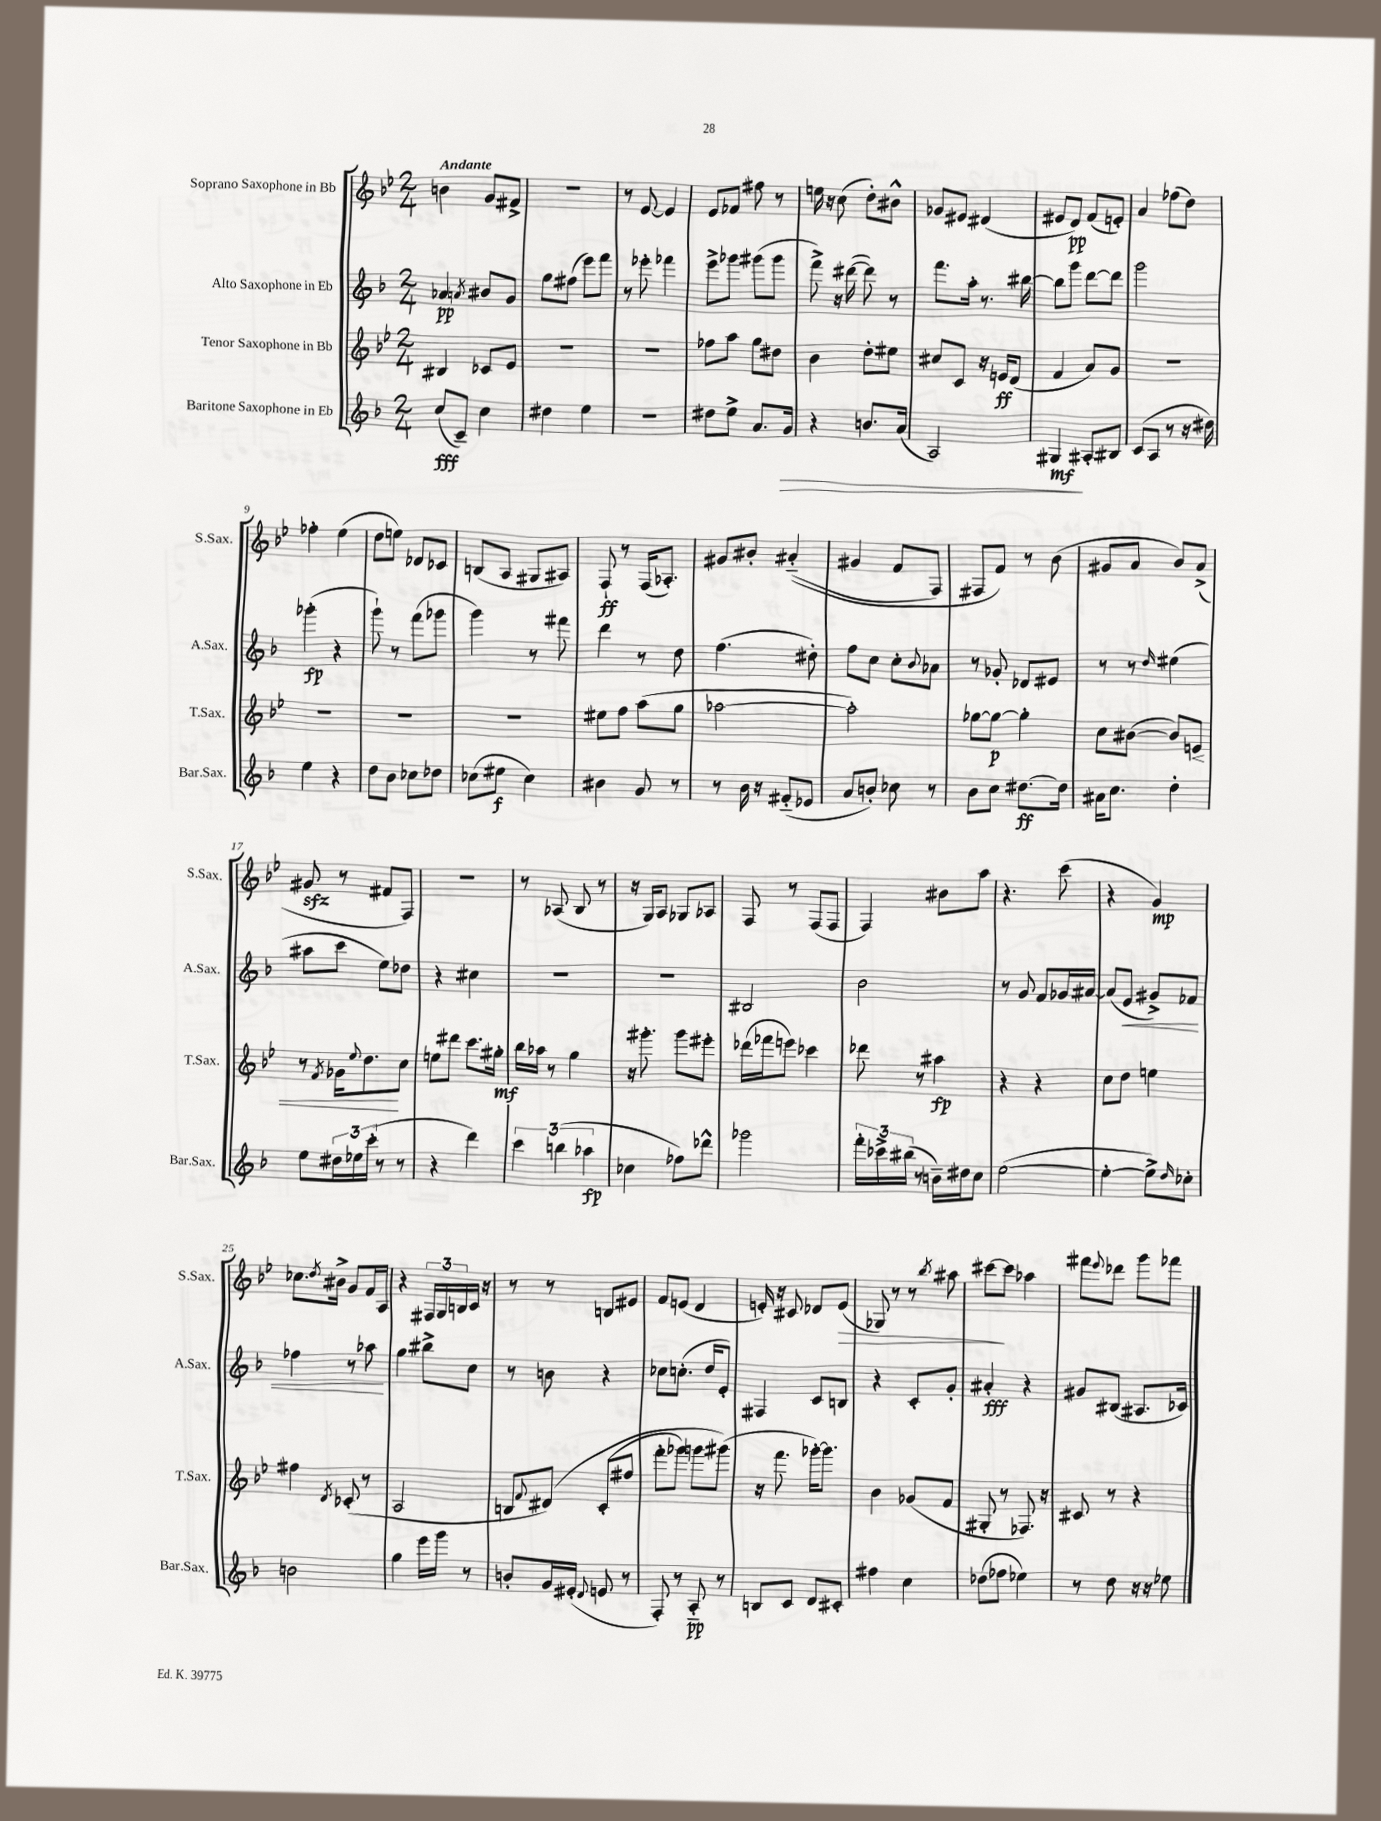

**kern	**dynam	**kern	**dynam	**kern	**dynam	**kern	**dynam
*part4	*part4	*part3	*part3	*part2	*part2	*part1	*part1
*staff4	*staff4	*staff3	*staff3	*staff2	*staff2	*staff1	*staff1
*I"Baritone Saxophone in Eb	*	*I"Tenor Saxophone in Bb	*	*I"Alto Saxophone in Eb	*	*I"Soprano Saxophone in Bb	*
*I'Bar.Sax.	*	*I'T.Sax.	*	*I'A.Sax.	*	*I'S.Sax.	*
*clefG2	*	*clefG2	*	*clefG2	*	*clefG2	*
*k[b-]	*	*k[b-e-]	*	*k[b-]	*	*k[b-e-]	*
*M2/4	*	*M2/4	*	*M2/4	*	*M2/4	*
=1	=1	=1	=1	=1	=1	=1	=1
!	!	!	!	!	!	!LO:TX:a:B:t=Andante	!
(8cc/L	fff	4B#X/	.	4a-X/	pp	4bn\	.
8c~/J)	.	.	.	.	.	.	.
.	.	.	.	8qan/	.	.	.
4cc\	.	8c-X/L	.	8b#X/L	.	8g/L	.
.	.	8e-/J	.	8g/J	.	8f#X^/J	.
=2	=2	=2	=2	=2	=2	=2	=2
4dd#X\	.	2r	.	8gg\L	.	2r	.
.	.	.	.	(8ff#X\J	.	.	.
4ee\	.	.	.	8eee\L)	.	.	.
.	.	.	.	8fff\J	.	.	.
=3	=3	=3	=3	=3	=3	=3	=3
2r	.	2r	.	8r	.	8r	.
.	.	.	.	8eee-X'\	.	[8e-/	.
.	.	.	.	4fff-X\	.	4e-/]	.
=4	=4	=4	=4	=4	=4	=4	=4
8dd#X\L	.	8ff-X\L	.	8eee^\L	.	8e-/L	.
8ee^\J	.	8aa\J	.	8ggg-X\J	.	8f-X/J	.
8.a/L	.	8gg\L	.	(8ggg#X\L	.	8ff#X\	.
.	.	8dd#X\J	.	8ggg#\J	.	8r	.
!	!LO:HP:b	!	!	!	!	!	!
16g/Jk	>	.	.	.	.	.	.
=5	=5	=5	=5	=5	=5	=5	=5
4r	.	4b-\	.	8fff^\)	.	16een\	.
.	.	.	.	.	.	16r	.
.	.	.	.	16r	.	(8cc\	.
.	.	.	.	([16ddd#X\	.	.	.
8.bn/L	.	8dd'\L	.	8ddd#\])	.	8dd'\L)	.
.	.	8ee#X\J	.	8r	.	8b#X^^\J	.
(16a/Jk	.	.	.	.	.	.	.
=6	=6	=6	=6	=6	=6	=6	=6
2A/)	.	8cc#X/L	.	8.fff\L	.	8g-X/L	.
.	.	8c/J	.	.	.	8e#X/J	.
.	.	.	.	16aa'\Jk	.	.	.
.	.	16r	.	8.r	.	(4d#X/	.
.	.	16en/KL	ff	.	.	.	.
.	.	(8d/J	.	.	.	.	.
.	.	.	.	[16bb#X\	.	.	.
=7	=7	=7	=7	=7	=7	=7	=7
4G#X/	mf	4f/	.	8bb#\L]	.	8e#X/L	.
.	.	.	.	8ggg\J	.	8d/J)	pp
8A#X'/L	]	8a/L)	.	[8ddd\L	.	(8f/L	.
8B#X/J	.	8g/J	.	8ddd\J]	.	8en'/J)	.
=8	=8	=8	=8	=8	=8	=8	=8
(8c/L	.	2r	.	2ggg\	.	4a/	.
8A/J	.	.	.	.	.	.	.
8r	.	.	.	.	.	(8ff-X\L	.
16r	.	.	.	.	.	8dd\J)	.
16dd#X\)	.	.	.	.	.	.	.
!!LO:LB:g=z
=9	=9	=9	=9	=9	=9	=9	=9
4ee\	.	2r	.	(4ggg-X'\	fp	4ff-X'\	.
4r	.	.	.	4r	.	(4ee-\	.
=10	=10	=10	=10	=10	=10	=10	=10
8dd\L	.	2r	.	8ggg`\)	.	8dd\L	.
8b-\J	.	.	.	8r	.	8een\J)	.
8cc-X\L	.	.	.	(8fff\L	.	8d-X/L	.
8dd-X\J	.	.	.	8ggg-X\J	.	8c-X/J	.
=11	=11	=11	=11	=11	=11	=11	=11
(8cc-X\L	.	2r	.	4ggg\)	.	(8Bn/L	.
8ee#X\J	f	.	.	.	.	8A/J	.
4cc-\)	.	.	.	8r	.	8G#X/L	.
.	.	.	.	8fff#X\	.	8A#X/J)	.
=12	=12	=12	=12	=12	=12	=12	=12
4b#X\	.	8ee#X\L	.	4ddd\	.	8F`/	ff
.	.	8ff\J	.	.	.	8r	.
8g/	.	(8aa\L	.	8r	.	(16F/KL	.
.	.	.	.	.	.	8.A-X'/J)	.
8r	.	8gg\J	.	8dd\	.	.	.
=13	=13	=13	=13	=13	=13	=13	=13
8r	.	[2aa-X\	.	(4.ff\	.	8g#X/L	.
16b-\	.	.	.	.	.	8b#X'/J	.
16r	.	.	.	.	.	.	.
(8f#X/L	.	.	.	.	.	((4a#X/	.
8e-X/J	.	.	.	8dd#X'\)	.	.	.
=14	=14	=14	=14	=14	=14	=14	=14
8a/L	.	2aa-'\])	.	8ff\L	.	4g#X/	.
8bn'/J)	.	.	.	8cc\J	.	.	.
8cc-X\	.	.	.	8cc'\L	.	8f/L	.
.	.	.	.	8qqb-/	.	.	.
8r	.	.	.	8a-X\J	.	8F/J)	.
=15	=15	=15	=15	=15	=15	=15	=15
8b-\L	.	[8gg-X\L	.	8r	.	8F#X/L	.
8cc\J	.	8gg-\J_	p	8g-X'/	.	8f/J)	.
[8.dd#X\L	ff	4gg-'\]	.	8d-X/L	.	8r	.
.	.	.	.	8e#X/J	.	(8b-\	.
16dd#\Jk]	.	.	.	.	.	.	.
=16	=16	=16	=16	=16	=16	=16	=16
16a#X\KL	.	8cc\L	.	8r	.	8g#X/L	.
8.cc\J	.	.	.	.	.	.	.
.	.	([8b#X\J	.	8r	.	8a/J	.
.	.	.	.	16qqdd/	.	.	.
4dd'\	.	8b#/L])	.	(4ee#X\	.	8b-/L)	.
!	!	!	!LO:HP:b	!	!	!	!
.	.	8en/J	<	.	.	(8a^/J	.
!!LO:LB:g=z
=17	=17	=17	=17	=17	=17	=17	=17
8ee\L	.	8r	.	8aa#X\L	.	8g#Xzz/	.
.	.	8qf/	.	.	.	.	.
24dd#X\L	.	16g-X\KL	.	8ccc\J	.	8r	.
24ee-X\	.	.	.	.	.	.	.
.	.	8qqee-/	.	.	.	.	.
.	.	8.dd\	.	.	.	.	.
(24ccc'\JJ	.	.	.	.	.	.	.
8r	.	.	.	8ee\L)	.	8f#X/L	.
8r	.	8cc\J	[	8dd-X\J	.	8F/J)	.
=18	=18	=18	=18	=18	=18	=18	=18
4r	.	8een\L	.	4r	.	2r	.
.	.	8ddd#X\J	.	.	.	.	.
4ddd\)	.	8.ccc\L	.	4cc#X\	.	.	.
.	.	16gg#X'\Jk	mf	.	.	.	.
=19	=19	=19	=19	=19	=19	=19	=19
6ccc\	.	16bb-\LL	.	2r	.	8r	.
.	.	16aa-X\JJ	.	.	.	.	.
.	.	8r	.	.	.	(8A-X/	.
(6bbn\	.	.	.	.	.	.	.
.	.	4gg\	.	.	.	8B-/	.
6aa-X\	fp	.	.	.	.	.	.
.	.	.	.	.	.	8r	.
=20	=20	=20	=20	=20	=20	=20	=20
4cc-X\	.	16r	.	2r	.	16r	.
.	.	8.ggg#X'\	.	.	.	16G/KL)	.
.	.	.	.	.	.	8A/J	.
8ff-X\L)	.	8ggg#\L	.	.	.	8G-X/L	.
8ddd-X^^\J	.	8eee#X'\J	.	.	.	8A-X/J	.
=21	=21	=21	=21	=21	=21	=21	=21
2ggg-X\	.	(16ddd-X\LL	.	2B#X/	.	8F/	.
.	.	16fff-X\J	.	.	.	.	.
.	.	8eeen\J)	.	.	.	8r	.
.	.	4ccc-X\	.	.	.	(8F/L	.
.	.	.	.	.	.	8F/J	.
=22	=22	=22	=22	=22	=22	=22	=22
24fff'\LL	.	8ddd-X\	.	2b-\	.	4F/)	.
24ccc-X^\	.	.	.	.	.	.	.
(24bb#X\JJ	.	.	.	.	.	.	.
8r	.	8r	.	.	.	.	.
16bn~\LL)	.	4aa#X\	fp	.	.	8b#X\L	.
16dd#X\J	.	.	.	.	.	.	.
8cc\J	.	.	.	.	.	8aa\J	.
=23	=23	=23	=23	=23	=23	=23	=23
([2ee\	.	4r	.	8r	.	4.r	.
.	.	.	.	8g/	.	.	.
.	.	4r	.	8f/L	.	.	.
.	.	.	.	16g-X/L	.	(8ccc\	.
.	.	.	.	[16a#X/JJ	.	.	.
=24	=24	=24	=24	=24	=24	=24	=24
4ee'\_	.	8cc\L	.	(8a#/L]	.	4r	.
!	!	!	!	!	!LO:HP:b	!	!
.	.	8dd\J	.	8e/J	<	.	.
8ee^\L])	.	4een\	.	8g#X^/L)	.	4g/)	mp
16qqdd/	.	.	.	.	.	.	.
8cc-X'\J	.	.	.	8f-X/J	.	.	.
!!LO:LB:g=z
=25	=25	=25	=25	=25	=25	=25	=25
2bn\	.	4ff#X\	.	4ff-X\	.	8.cc-X\L	.
.	.	.	.	.	.	8qdd/	.
.	.	.	.	.	.	16b#X^\Jk	.
.	.	8qd/	.	.	.	.	.
.	.	(8c-X'/	.	8r	.	8g/L	.
.	.	8r	.	8aa-X\	.	16f/L	.
.	.	.	.	.	.	16A/JJ	.
.	.	.	.	.	[	.	.
=26	=26	=26	=26	=26	=26	=26	=26
4gg\	.	2A/	.	4gg\	.	4r	.
16eee\LL	.	.	.	8bb#X^\L	.	24F#X/LL	.
.	.	.	.	.	.	24G/	.
16ggg\JJ	.	.	.	.	.	.	.
.	.	.	.	.	.	24Bn/	.
8r	.	.	.	8cc\J	.	16c/JJ	.
.	.	.	.	.	.	16r	.
=27	=27	=27	=27	=27	=27	=27	=27
8bn'/L	.	8Bn/L	.	8r	.	8r	.
.	.	8qqf/	.	.	.	.	.
16g/L	.	(8d#X/J)	.	8bn\	.	8r	.
(16e#X'/JJ	.	.	.	.	.	.	.
8qqd/	.	.	.	.	.	.	.
8en/	.	(8c'/L	.	4r	.	8Bn/L	.
8r	.	8ff#X/J	.	.	.	8e#X/J	.
=28	=28	=28	=28	=28	=28	=28	=28
8F'/)	.	8fff'\L	.	8cc-X\L	.	8f/L	.
8r	.	8ggg-X\J)	.	(8.ccn'\J	.	(8en/J	.
8A/	pp	8gggn\L	.	.	.	4d/	.
.	.	.	.	16dd/KL	.	.	.
8r	.	(8ggg#X\J)	.	8e'/J)	.	.	.
=29	=29	=29	=29	=29	=29	=29	=29
8Bn/L	.	16r	.	4F#X/	.	16en'/)	.
.	.	8.fff\	.	.	.	16r	.
8c/J	.	.	.	.	.	8c#X/	.
8d/L	.	[16ggg-X'\KL)	.	8c/L	.	8d-X/L	.
.	.	8.ggg-\J]	.	.	.	.	.
!	!	!	!	!	!	!	!LO:HP:b
8c#X'/J	.	.	.	8Bn/J	.	(8e/J	>
=30	=30	=30	=30	=30	=30	=30	=30
4ff#X\	.	4b-\	.	4r	.	8G-X/)	.
.	.	.	.	.	.	8r	.
4cc\	.	(8g-X/L	.	8c'/L	.	8r	.
.	.	.	.	.	.	8qbb-/	.
.	.	8f/J	.	8g'/J	.	8aa#X\	.
=31	=31	=31	=31	=31	=31	=31	=31
(8dd-X\L	.	8G#X'/	.	4a#X'/	fff	[8ccc#X\L	.
8ff-X\J	.	8r	.	.	.	8ccc#\J]	]
4ee-X\)	.	8.F-X/)	.	4r	.	4aa-X\	.
.	.	16r	.	.	.	.	.
=32	=32	=32	=32	=32	=32	=32	=32
8r	.	8c#X/	.	8g#X/L	.	8fff#X\L	.
.	.	.	.	.	.	8qqeee-/	.
8dd\	.	8r	.	(8B#X/J	.	8ddd-X\J	.
16r	.	4r	.	8.A#X/L	.	8ggg\L	.
16r	.	.	.	.	.	.	.
8ee-X\	.	.	.	.	.	8fff-X\J	.
.	.	.	.	16c-X/Jk)	.	.	.
==	==	==	==	==	==	==	==
*-	*-	*-	*-	*-	*-	*-	*-
